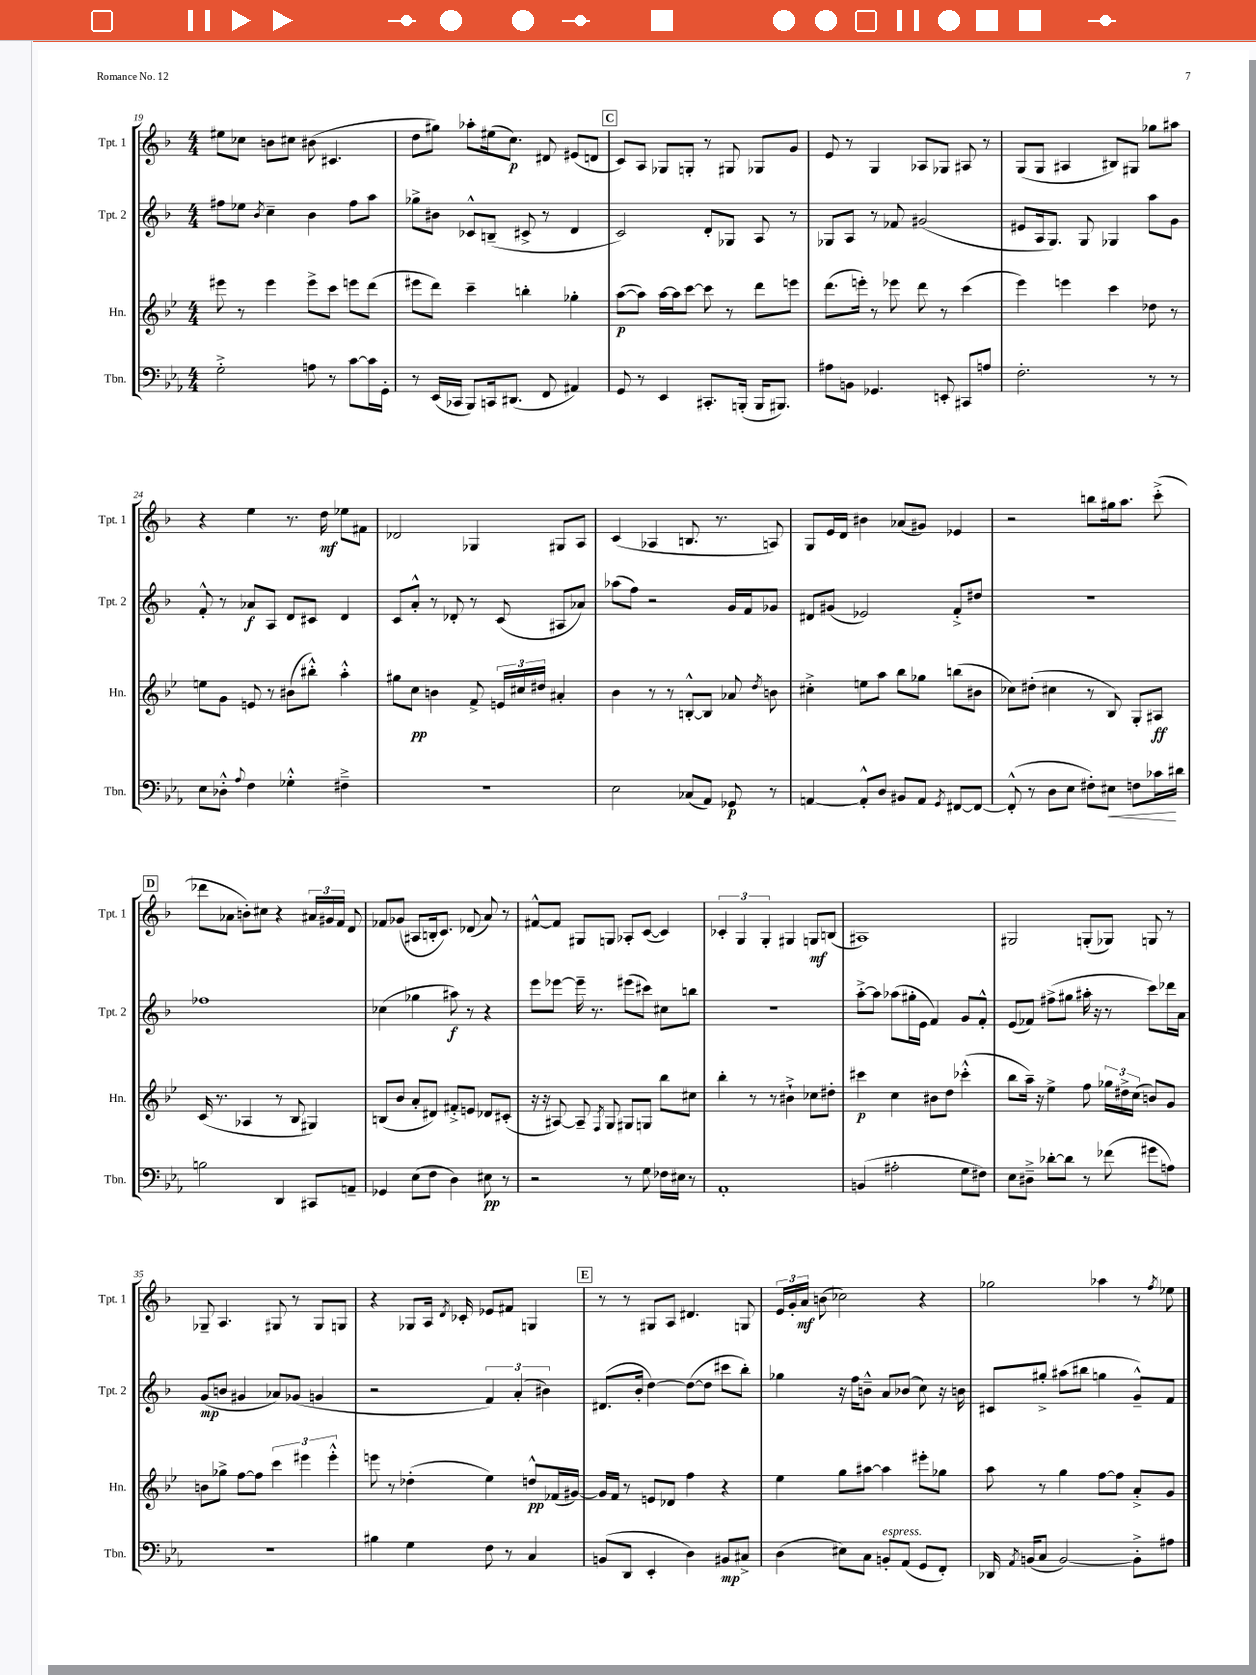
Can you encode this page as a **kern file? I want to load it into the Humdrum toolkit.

**kern	**kern	**kern	**kern
*staff4	*staff3	*staff2	*staff1
*clefF4	*clefG2	*clefG2	*clefG2
*k[b-e-a-]	*k[b-e-]	*k[b-]	*k[b-]
*M4/4	*M4/4	*M4/4	*M4/4
2G'^	8eee#	8ff#	8ee#
.	8r	8ee-	8cc-
.	.	8qb-	.
.	4eee#	4cc~	8b
.	.	.	8cc#
8A	8eee#^	4b-	(8b#
8r	8ccc	.	4.c#
[8c	8eee	8ff#	.
16c]	(8ddd	8aa	.
16GG'	.	.	.
=	=	=	=
8r	8eee#	8gg-^	8dd
(16EE-	8ddd)	8b#	8gg#)
16CC-	.	.	.
8BBB-)	4ccc~	8c-^^	8aa-'
16CC	.	(8B~	(16ee#
(8.DD#	.	.	8.cc)
.	4bb'	8c#^	.
8FF	.	8r	8d#
4AA#)	4gg-'	4d	(8e#
.	.	.	8d
=	=	=	=
8GG	([8aa	2c)	8c)
8r	8aa])	.	8A
4EE-	[16aa	.	8G-
.	16aa]	.	.
.	[8ccc	.	8G'
8.CC#'	8ccc]	8d'	8r
.	8r	8G-	8G#
(16BBB'	.	.	.
16BBB	8ddd	8A	8G-
8.BBB#)	.	.	.
.	8eee	8r	8g
=	=	=	=
8A#	(8.ddd	8G-	8e
8BB	.	8A	8r
.	16eee')	.	.
4.GG-	8r	8r	4G
.	8eee-	8f-	.
.	8ddd	(2g#	8A-
8EE'	8r	.	8G-
8CC#	(4ccc	.	8A#
8A	.	.	8r
=	=	=	=
2.F'	4eee-)	8e#	(8G
.	.	16A	8G
.	.	8.G)	.
.	4eee	.	4A#
.	.	8G	.
.	4ccc	4G-	8B#)
.	.	.	8G#
8r	8dd-	8aa	8gg-
8r	8r	8g	8aa#
=	=	=	=
8E-	8ee	8f'^^	4r
8D-'^^	8g	8r	.
8qqA-	.	.	.
4F	8e	8a-	4ee
.	8r	8A	.
4G-'^^	(8b#	8d	8.r
.	8bb#'^^)	8c#	.
.	.	.	16dd
4F#~^	4aa'^^	4d	8ee-
.	.	.	8f#
=	=	=	=
1r	8gg#	8c	2d-
.	8cc	8a'^^	.
.	4b	8r	.
.	.	8d-'	.
.	8f^	8r	4G-
.	24e	(8c	.
.	24cc#	.	.
.	24dd#	.	.
.	4a#'	8A#	8G#
.	.	8a-)	8A
=	=	=	=
2E-	4b-	(8aa-	(4c
.	.	8ff)	.
.	8r	2r	4A-
.	8r	.	.
(8C-	[8B'^^	.	8.B
8AA-)	8B]	.	.
.	.	.	8.r
8GG-	8a-	16g	.
.	.	16f	.
.	8qdd	.	.
8r	8b	8g-	8A)
=	=	=	=
[4AA	4cc#'^	8d#	8G
.	.	(8g#	16e
.	.	.	16d
8AA'^^]	8ee	2e-)	4b#
8D	8aa	.	.
8BB#	8bb-	.	(8a-
8AA	8gg-	.	8g#)
8qGG	.	.	.
[8FF#	(8bb	8f'^	4e-
8FF#_	8b#	8dd#	.
=	=	=	=
(8FF#'^^]	8cc-)	1r	2r
8r	(8dd#'	.	.
8D	4cc#	.	.
8E-	.	.	.
8F#')	8r	.	8bb
8E#	8B-)	.	16gg#
.	.	.	8.aa
8F	8G'	.	.
16c-	8A#	.	(8ccc'^
16d#	.	.	.
=	=	=	=
2B	(16c	1ff-	8ddd-
.	8.r	.	.
.	.	.	8a-
.	4A-	.	8b')
.	.	.	8cc#
4DD	8r	.	4r
.	8B-	.	.
8CC#	4G#)	.	24a#
.	.	.	24g#
.	.	.	24f
8AA~	.	.	8d
=	=	=	=
4GG-	(8B	(4cc-	8f-
.	8b-	.	(8g-
(8E-	8a'	4gg-	8A#
8F	8d#)	.	16B'
.	.	.	8.c)
4D)	8f#'^	8aa#)	.
.	8e	8r	(8d-
8E#	8d-	4r	8a)
8r	(8c#'	.	8r
=	=	=	=
2r	16r	8eee	[8f#^^
.	16r	.	.
.	[8A#)	[8eee-	8f#]
.	8A#~]	16eee-~]	8G#
.	.	8.r	.
.	8qF	.	.
.	8G	.	8G
8r	8G#	(8eee#	8A-'
8G	8G	8ccc#)	([8c
16F-	8bb-	8cc#	4c])
16E#	.	.	.
8r	8cc#	8bb	.
=	=	=	=
1AA-'	4bb-'	1r	6c-'
.	.	.	6G
.	8r	.	.
.	.	.	6G'
.	8r	.	.
.	4b#`^	.	4G#
.	8cc-	.	8G
.	8dd#'	.	(8B
=	=	=	=
(4BB	4ccc#	[8aa'^	1A#)
.	.	8aa]	.
2A#'	4cc	(8aa-	.
.	.	16gg#'	.
.	.	16e	.
.	8b#	4f)	.
.	8dd	.	.
8G	(4ccc-'^^	8g	.
8F#)	.	8f'^^	.
=	=	=	=
8E-	8bb-	(8e	2G#
8D#~^	16aa~)	8f-)	.
.	16r	.	.
[8d-'	4ee-^	(8ff#^	.
8d-]	.	8gg#	.
8r	8ff	16aa#'	(8G'
.	.	16r	.
(8f-	24gg-	8r	8G-)
.	24dd#^	.	.
.	(24cc	.	.
8g#	8b)	8ccc)	8G
8A)	8g	16ddd-	8r
.	.	16a	.
=	=	=	=
1r	8b	(8g	8G-~
.	8gg-^	8b	4.A
.	[8ff	4g#	.
.	8ff]	.	.
.	6ccc	8a-)	8G#
.	.	(8g-	8r
.	6eee#	.	.
.	.	4g	8G#
.	6eee#'^^	.	.
.	.	.	8G
=	=	=	=
4B#	8eee	2r	4r
.	8r	.	.
4G	(4dd-'	.	8G-
.	.	.	16A
.	.	.	8qd
.	.	.	16c-'
8F	4ee-)	6f)	8e-
8r	.	.	8f#
.	.	(6a'	.
4C	8dd^^	.	4G
.	.	6b#)	.
.	(16f-	.	.
.	[16g#)	.	.
=	=	=	=
(8BB	16g#]	(8.d#	8r
.	16f	.	.
8DD	8r	.	8r
.	.	16b-'	.
4EE-'	8e	[4dd)	8G#
.	8d-	.	8A
4D)	4ff	(8dd_	4.d#
.	.	8dd]	.
8BB#	4r	8ccc#	.
8C#^	.	8bb-')	8G
=	=	=	=
(4D	4ee-	4gg-	24e
.	.	.	24g'
.	.	.	24a
.	.	.	(8b
8E#)	8gg	16r	2cc-)
.	.	16ff	.
8C	[8aa#	8b~^^	.
8BB'	4aa#]	8a	.
(8AA-	.	(8b-	.
8GG	8eee#'	8cc)	4r
8FF')	8gg-	16r	.
.	.	16b	.
=	=	=	=
16DD-	8aa	8c#	2gg-
8qAA-	.	.	.
(16BB	.	.	.
8C	8r	8gg#'^	.
[2BB)	4gg	(8aa#	.
.	.	8bb#	.
.	[8ff	4gg	4aa-
.	8ff]	.	.
8BB'^]	8a'^	8g~^^)	8r
.	.	.	8qff
8A#	8g	8f	8ee-
==	==	==	==
*-	*-	*-	*-
